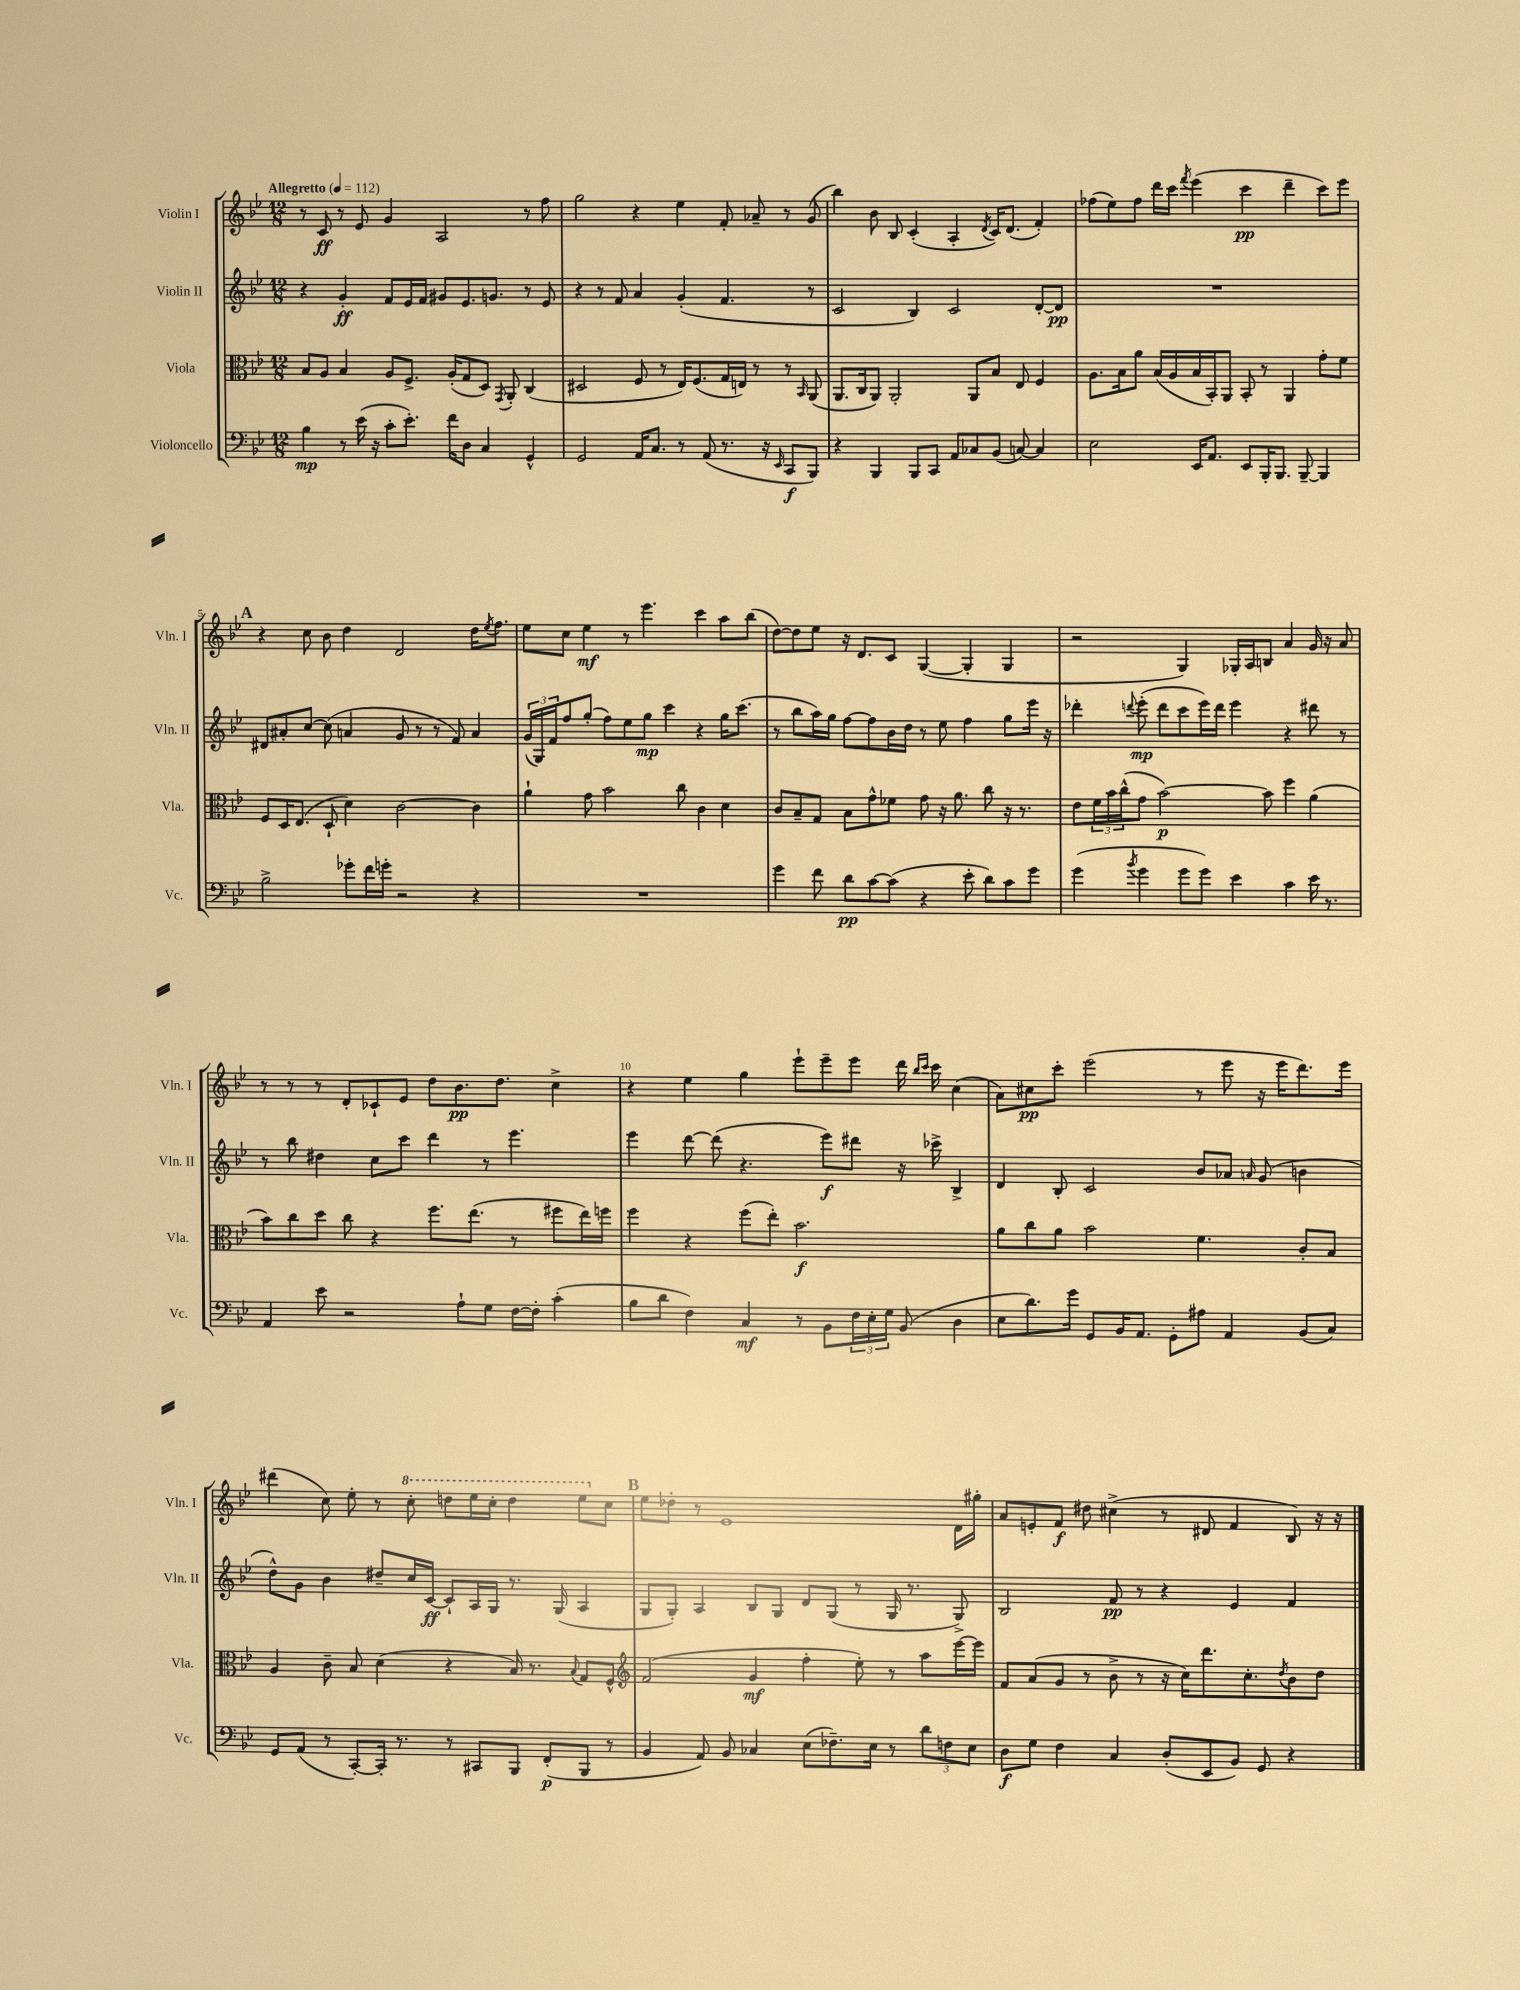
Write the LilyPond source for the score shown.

<<
\new StaffGroup <<
\new Staff = "s0" \with { instrumentName = "Violin I" shortInstrumentName = "Vln. I" } {
    \clef treble \key bes \major \numericTimeSignature \time 12/8 \tempo "Allegretto" 4 = 112
    r8 c'8\ff r8 ees'8 g'4 a2 r8 f''8 |
    g''2 r4 ees''4 f'8-. aes'8-- r8 g'8( |
    bes''4) bes'8 bes8 c'4-.( a4-. \acciaccatura { d'8 } c'16) d'8.( f'4-.) |
    fes''8( ees''8) fes''8 d'''16 c'''16 \acciaccatura { f'''8 } ees'''4( c'''4\pp d'''4-- c'''8) ees'''8 |
    \mark \markup { \bold "A" } r4 c''8 bes'8 d''4 d'2 d''16 \acciaccatura { ees''8 } f''8. |
    ees''8 c''8 ees''4\mf r8 ees'''4. c'''4 a''8 bes''8( |
    d''8~) d''8 ees''8 r16 d'8. c'8 g4~( g4-. g4 |
    r2 g4) ges16-. a16 b8 a'4 g'16 r16 a'8 |
    r8 r8 r8 d'8-. ces'8-! ees'8 d''8 bes'8.\pp d''8. c''4-> |
    r4 ees''4 g''4 ees'''8-! ees'''8-- ees'''8 d'''16 \grace { bes''16 c'''16 } c'''16 c''4( |
    a'8) cis''8\pp c'''8-. ees'''2( r8 ees'''8 r16 ees'''16 d'''8.) ees'''16 |
    dis'''4( c''8) ees''8-. r8 \ottava #1 c'''8-. d'''8 ees'''16 c'''16-. d'''4 ees'''8 \ottava #0 c''8 |
    \mark \markup { \bold "B" } ees''8 des''8-. r8 ees'1 d'16 gis''16-. |
    a'8 e'8-. f'8\f dis''8 cis''4->( r8 dis'8 f'4 bes8) r16 r16 \bar "|." |
}
\new Staff = "s1" \with { instrumentName = "Violin II" shortInstrumentName = "Vln. II" } {
    \clef treble \key bes \major \numericTimeSignature \time 12/8
    r4 g'4-.\ff f'8 ees'16 f'16 gis'8 ees'8. g'8. r8 ees'8 |
    r4 r8 f'8 a'4 g'4-.( f'4. r8 |
    c'2 bes4) c'2 d'8~-. d'8\pp |
    R1. |
    \mark \markup { \bold "A" } dis'8 ais'8-. c''8~ c''8( a'4 g'8 r8 r8 f'8) a'4 |
    \tuplet 3/2 { g'16( g16) f'16 } f''8 g''8-.( f''8) ees''8 g''8\mp c'''4 r4 g''16 c'''8.( |
    r8 bes''8 a''16) g''16 f''8~ f''8 bes'16 d''16 r8 ees''8 f''4 g''8 ees'''16 r16 |
    des'''4-. \appoggiatura { d'''8 } ees'''8-.\mp( d'''8 c'''8 ees'''16) d'''16 ees'''4 r4 dis'''8 r8 |
    r8 bes''8 dis''4 c''8 c'''8 d'''4 r8 ees'''4. |
    ees'''4 d'''8~ d'''8( r4. ees'''8\f) dis'''8 r16 ces'''16-> bes4-> |
    d'4 bes8-. c'2 bes'8 aes'8 \grace { a'16 } g'8( b'4 |
    d''8-^) g'8 bes'4 dis''8-- c''16 c'16~\ff c'8-! a16 g16 r8. g16( a4 |
    \mark \markup { \bold "B" } g8 g8-.) a4 bes8 g8 d'8 g8( r8 g16 r8. g8->) |
    bes2 f'8\pp r8 r4 ees'4 f'4 \bar "|." |
}
\new Staff = "s2" \with { instrumentName = "Viola" shortInstrumentName = "Vla." } {
    \clef alto \key bes \major \numericTimeSignature \time 12/8
    bes8 a8 bes4 a8 f8.-> a16-.( g8 d8) \acciaccatura { g,8 } a,8-. c4( |
    dis2 f8 r8 ees16) f8.( g16 e16) r8 r8 \grace { bes,16 } a,8( |
    a,8. c16 a,8) a,2-. a,8 bes8 ees8 f4 |
    a8. bes16 a'8 bes16( a16 bes16 bes,16-.) a,8 bes,8-. r8 a,4 g'8-. f'8 |
    \mark \markup { \bold "A" } f8 d16 ees8.( d8-! d'4) c'2~ c'4 |
    a'4-! g'8 bes'2 c''8 c'4 d'4 |
    c'8 bes8-- g8 bes8 g'8-^ fes'8 g'8 r16 a'8. c''8 r16 r8. |
    ees'8 \tuplet 3/2 { f'16 bes'16 c''16-^( } g'8 bes'2~\p) bes'8 f''4 a'4( |
    bes'8) c''8 d''8 c''8 r4 f''8. ees''8.( r8 fis''8 ees''16) f''16 |
    f''4 r4 f''8( ees''8-.) bes'2.\f |
    a'8 c''8 a'8 bes'2 f'4. c'8-. bes8 |
    a4 c'8-- bes8 d'4( r4 bes16) r8. \appoggiatura { bes8 } g8 f8-^ |
    \mark \markup { \bold "B" } \clef treble f'2( g'4\mf f''4-. ees''8-.) r8 a''8 ees'''16~ ees'''16 |
    f'8 a'8( g'8 r8 bes'8-> r8 r16 c''16) d'''8. c''8.-. \acciaccatura { d''8 } bes'8 d''8 \bar "|." |
}
\new Staff = "s3" \with { instrumentName = "Violoncello" shortInstrumentName = "Vc." } {
    \clef bass \key bes \major \numericTimeSignature \time 12/8
    bes4\mp r8 ees'16( r16 c'8-. ees'8.-.) f'16 d8 c4 g,4-^ |
    g,2 a,16 c8. r8 a,8( r8. r16 \grace { ees,16 } c,8\f bes,,8) |
    r4 bes,,4 bes,,8 c,8 a,8 ces8 bes,8( c8~) c4 |
    ees2 ees,16 a,8. ees,8 bes,,16-. bes,,8. bes,,8~-- bes,,4 |
    \mark \markup { \bold "A" } bes2-> ges'8-. f'16 g'16-. r2 r4 |
    R1. |
    g'4 f'8 d'8\pp c'8~ c'8( r4 ees'8-. d'8) c'8 g'8 |
    g'4( \acciaccatura { bes'8 } g'4 g'8 g'8) ees'4 c'4 ees'16 r8. |
    a,4 ees'8 r2 a8-! g8 f16~ f16-. c'4-.( |
    bes8 d'8 f4) c4\mf r8 bes,8 \tuplet 3/2 { f16 ees16-. g16 } bes,8( d4 |
    ees8 d'8.) g'16 g,8 bes,16 a,8. g,8-. ais8 a,4 bes,8( c8) |
    g,8 a,8( r8 c,8~-.) c,16-. r8. r8 cis,8 bes,,8 f,8-.\p( bes,,8 r8 |
    \mark \markup { \bold "B" } bes,4 a,8) bes,8 ces4 ees8( fes8.--) ees16 r8 \tuplet 3/2 { d'8 f8 ees8 } |
    d8\f g8 f4 c4 d8-.( ees,8 bes,8) g,8 r4 \bar "|." |
}
>>
>>
\layout { \context { \Score \override BarNumber.break-visibility = ##(#f #t #t) barNumberVisibility = #(every-nth-bar-number-visible 5) } }
